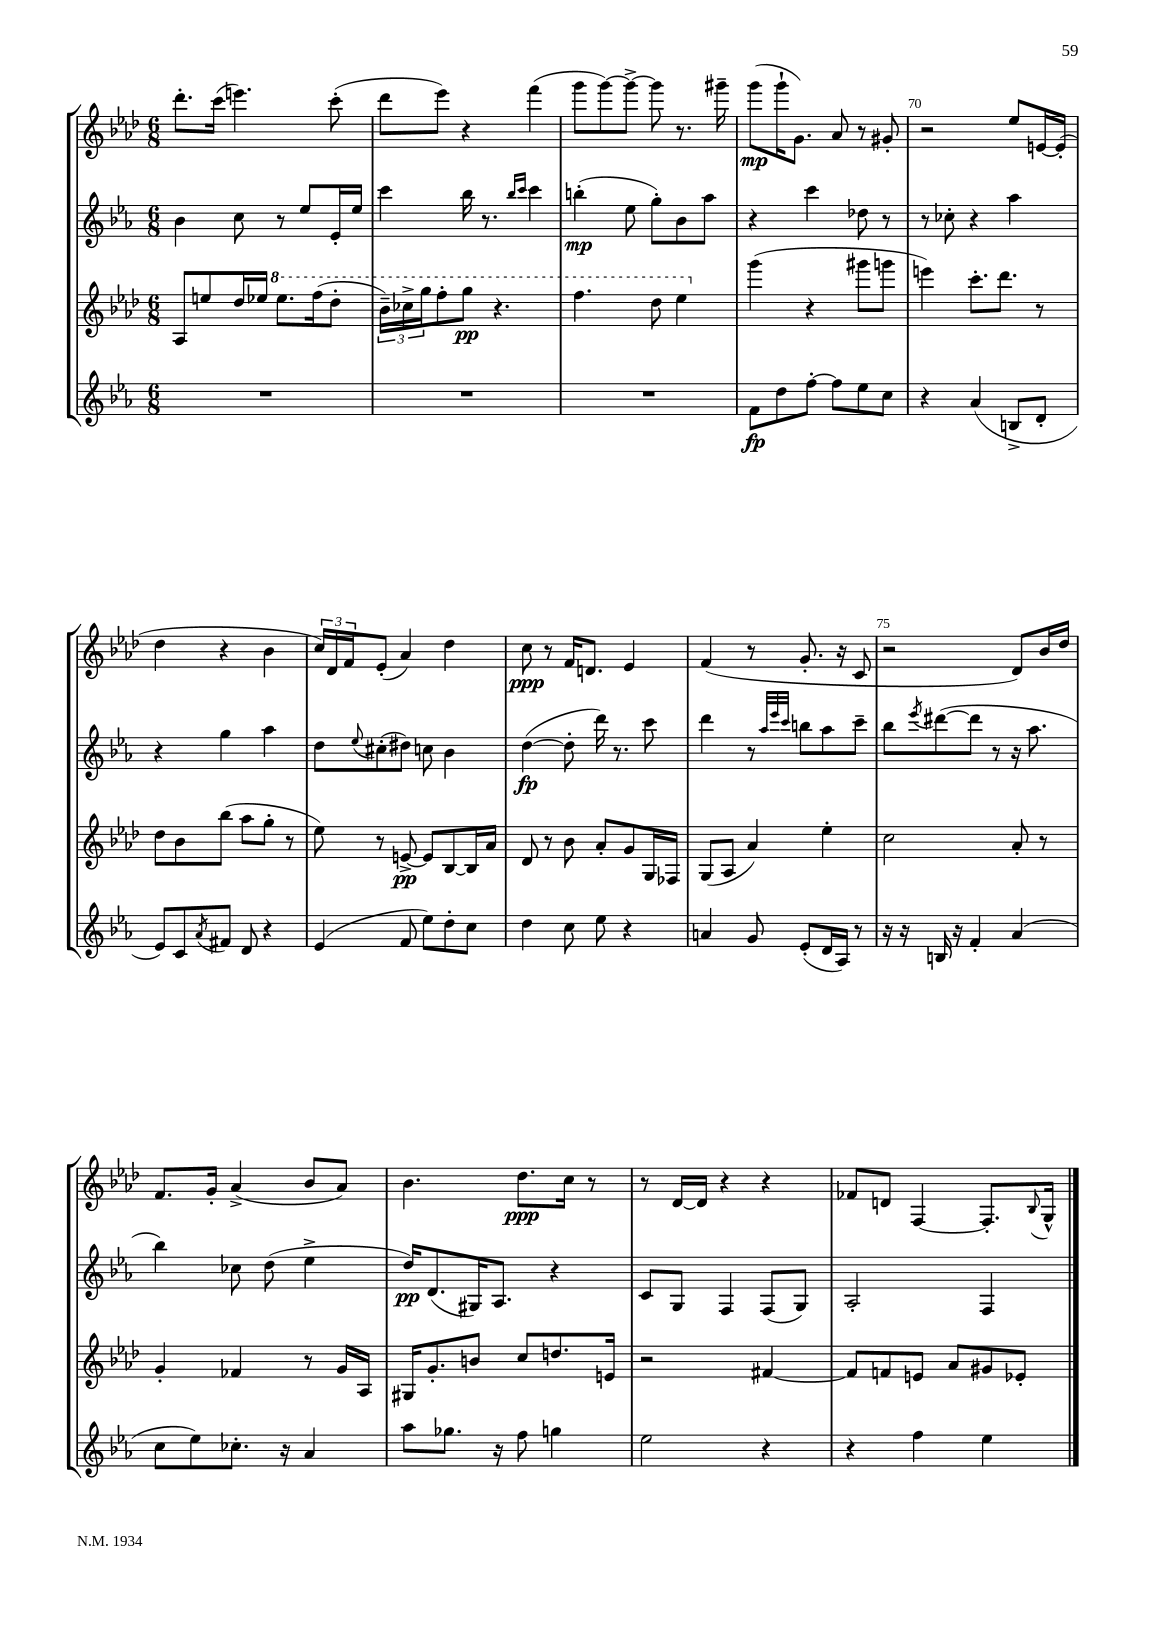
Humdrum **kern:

**kern	**kern	**kern	**kern
*staff4	*staff3	*staff2	*staff1
*clefG2	*clefG2	*clefG2	*clefG2
*k[b-e-a-]	*k[b-e-a-d-]	*k[b-e-a-]	*k[b-e-a-d-]
*M6/8	*M6/8	*M6/8	*M6/8
2.r	8A-	4b-	8.ddd-'
.	8ee	.	.
.	.	.	(16ccc
.	16dd-	8cc	4.eee)
.	16ee-	.	.
.	8.eee-	8r	.
.	.	8ee-	.
.	(16fff	.	.
.	8ddd-'	16e-'	(8ccc'
.	.	16ee-	.
=	=	=	=
2.r	24bb-~)	4ccc	8ddd-
.	24ccc-^	.	.
.	24ggg	.	.
.	8fff'	.	8eee-)
.	8ggg	16bb-	4r
.	.	8.r	.
.	4.r	.	.
.	.	16qqbb-	.
.	.	16qqccc	.
.	.	4ccc	(4fff
=	=	=	=
2.r	4.fff	(4bb'	8ggg
.	.	.	[8ggg)
.	.	8ee-	8ggg^_
.	8ddd-	8gg')	8ggg]
.	4eee-	8b-	8.r
.	.	8aa-	.
.	.	.	16ggg#~
=	=	=	=
8f	(4ggg	4r	(8ggg
8dd	.	.	16ggg`
.	.	.	8.g)
[8ff'	4r	4ccc	.
8ff]	.	.	8a-
8ee-	8ggg#	8dd-	8r
8cc	8ggg	8r	8g#'
=	=	=	=
4r	4eee)	8r	2r
.	.	8cc-'	.
(4a-	8.ccc'	4r	.
.	8.ddd-	.	.
8B^	.	4aa-	8ee-
8d'	8r	.	[16e
.	.	.	(16e']
=	=	=	=
8e-)	8dd-	4r	4dd-
8c	8b-	.	.
8qa-	.	.	.
8f#	(8bb-	4gg	4r
8d	8aa-	.	.
4r	8gg'	4aa-	4b-
.	8r	.	.
=	=	=	=
(4e-	8ee-)	8dd	24cc)
.	.	.	24d-
.	.	.	24f
.	.	8qqee-	.
.	8r	(8cc#'	(8e-'
8f	[8e^	8dd#)	4a-)
8ee-)	8e]	8cc	.
8dd'	[8B-	4b-	4dd-
8cc	16B-]	.	.
.	16a-	.	.
=	=	=	=
4dd	8d-	([4dd	8cc
.	8r	.	8r
8cc	8b-	8dd']	16f
.	.	.	8.d
8ee-	8a-'	16ddd)	.
.	.	8.r	.
4r	8g	.	4e-
.	16G	8ccc	.
.	16F-	.	.
=	=	=	=
4a	(8G	4ddd	(4f
.	8A-	.	.
8g	4a-)	8r	8r
.	.	32qqaa-	.
.	.	32qqeee-	.
.	.	32qqccc	.
(8e-'	.	8bb	8.g'
16d	4ee-'	8aa-	.
16A-)	.	.	16r
8r	.	8ccc~	8c
=	=	=	=
16r	2cc	8bb-	2r
16r	.	.	.
.	.	8qeee-	.
16B	.	([8ddd#	.
16r	.	.	.
4f'	.	8ddd#]	.
.	.	8r	.
(4a-	8a-'	16r	8d-)
.	.	8.aa-	.
.	8r	.	16b-
.	.	.	16dd-
=	=	=	=
8cc	4g'	4bb-)	8.f
8ee-)	.	.	.
.	.	.	16g'
8.cc-'	4f-	8cc-	(4a-^
.	.	(8dd	.
16r	.	.	.
4a-	8r	4ee-^	8b-
.	16g	.	8a-)
.	16A-	.	.
=	=	=	=
8aa-	16G#	16dd)	4.b-
.	8.g'	(8.d	.
8.gg-	.	.	.
.	8b	16G#)	.
16r	.	8.A-	.
8ff	8cc	.	8.dd-
4gg	8.dd	4r	.
.	.	.	16cc
.	.	.	8r
.	16e	.	.
=	=	=	=
2ee-	2r	8c	8r
.	.	8G	[16d-
.	.	.	16d-]
.	.	4F	4r
4r	[4f#	(8F	4r
.	.	8G)	.
=	=	=	=
4r	8f#]	2A-'	8f-
.	8f	.	8d
4ff	8e	.	[4F
.	8a-	.	.
4ee-	8g#	4F	8.F']
.	8e-'	.	.
.	.	.	8qqB-
.	.	.	16G^^
==	==	==	==
*-	*-	*-	*-
